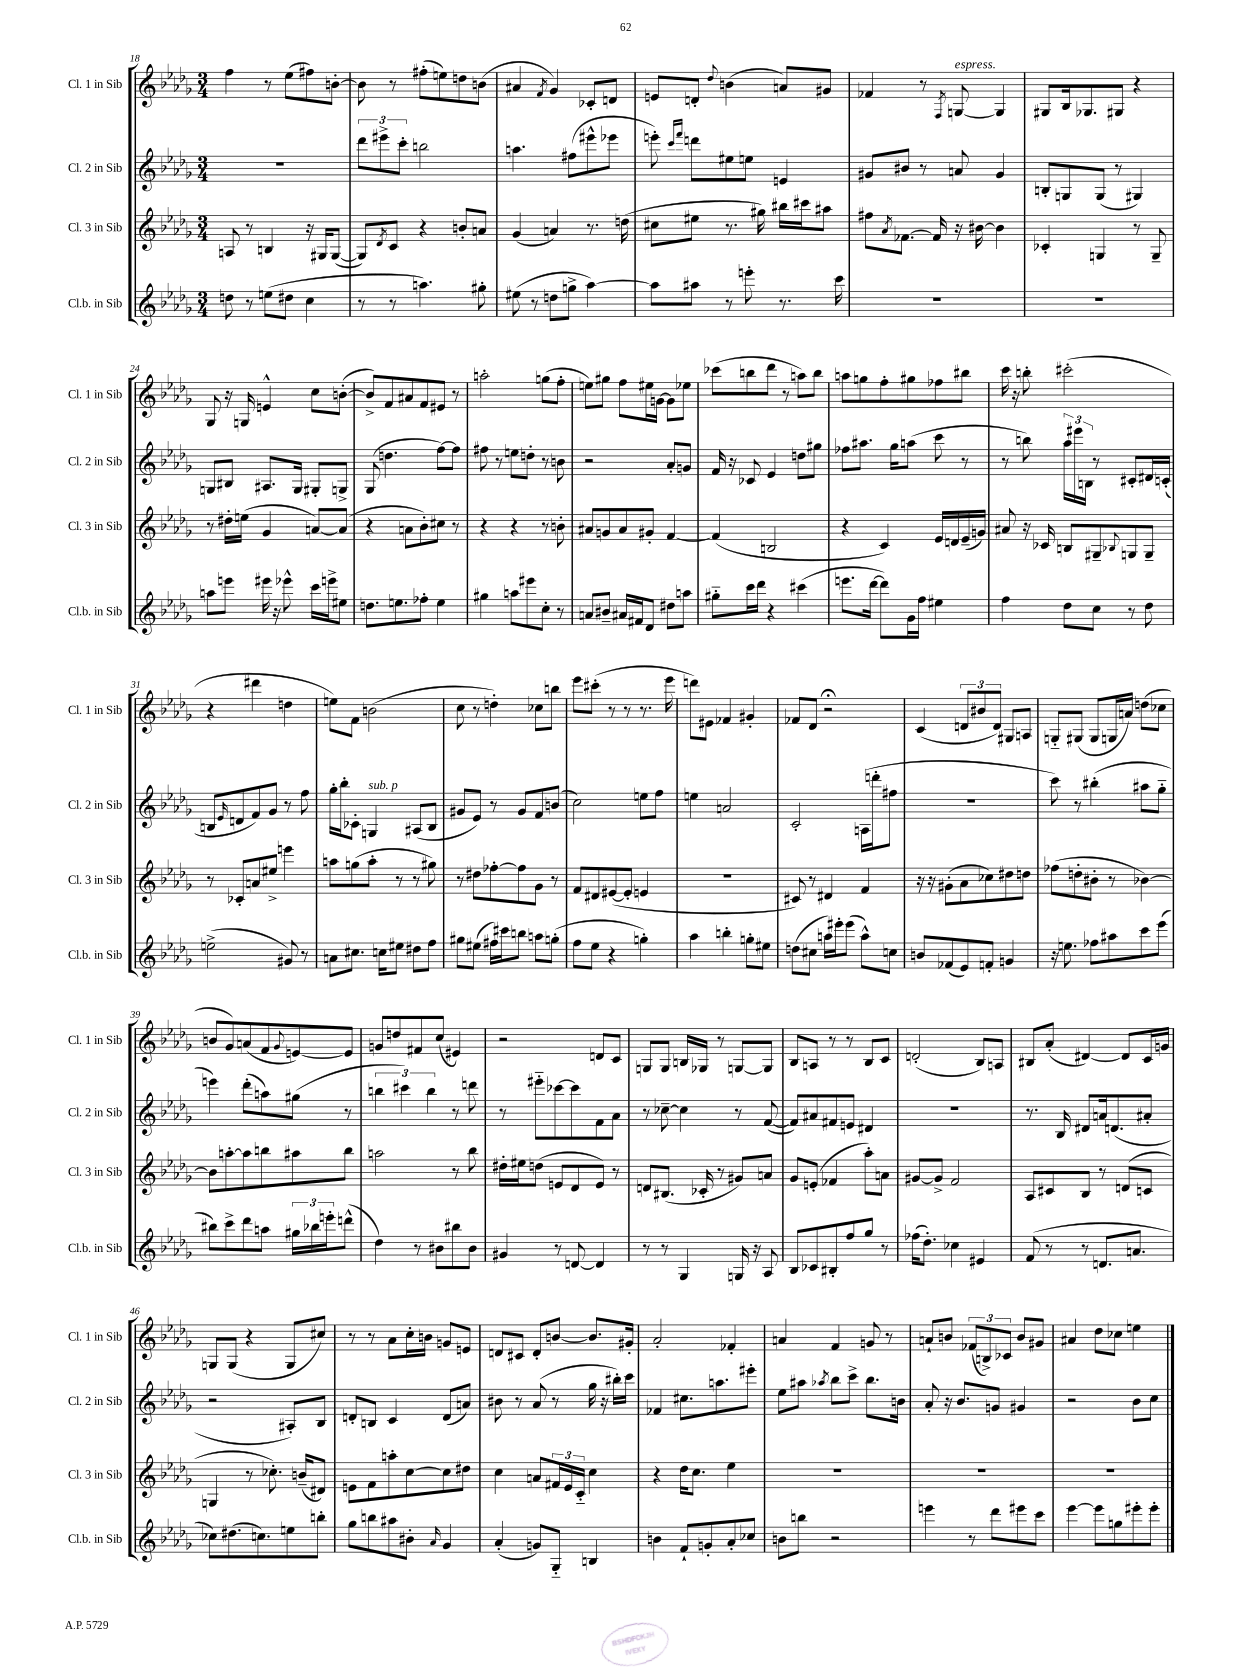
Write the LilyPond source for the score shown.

<<
\new StaffGroup <<
\new Staff = "s0" \with { instrumentName = "Cl. 1 in Sib" shortInstrumentName = "Cl. 1 in Sib" } {
    \clef treble \key des \major \numericTimeSignature \time 3/4
    f''4 r8 ees''8( fis''8) b'8~-. |
    b'8 r8 fis''8-.( e''8) d''8 b'8( |
    ais'4 \acciaccatura { f'8 } ges'4) ces'8-. d'8 |
    e'8 d'8-. \appoggiatura { des''8 } b'4( a'8) gis'8 |
    fes'4 r8 \acciaccatura { f8 } g8~^\markup { \italic "espress." } g4 |
    gis8 bes16 ges8. gis8 r4 |
    ges8 r16 g16 e'4-^ c''8 b'8~-.( |
    b'8->) f'8 ais'8 f'8 eis'8 r8 |
    a''2-. g''8( f''8-. |
    e''8) gis''8 f''8 eis''16 g'16~ g'8 ees''8 |
    ces'''8( b''8 des'''8 r8 a''8) b''8 |
    a''8 g''8 f''8-. gis''8 fes''8 bis''8 |
    c'''16 r16 b''8-. cis'''2-.( |
    r4 dis'''4 d''4 |
    e''8) f'8 b'2( |
    c''8 r8 d''4-.) ces''8 b''8 |
    ees'''8 cis'''8-.( r8 r8 r8. ees'''16 |
    d'''8) eis'8 fes'4 gis'4-. |
    fes'8 des'8 r2\fermata |
    c'4( \tuplet 3/2 { d'8 bis'8 d'8) } gis8 a8 |
    g8-_ gis8( gis8 g16 a'16) d''8( ces''8 |
    b'8 ges'8) a'8( f'8 \appoggiatura { ges'8 } e'8~) e'8 |
    g'8 d''8 fis'8 c''8( eis'4) |
    r2 d'8 c'8 |
    g8 g8 b16 ges16 r8 g8~ g8 |
    bes8 a8 r8 r8 bes8 c'8 |
    d'2-.( bes8) a8 |
    bis8 aes'8-.( dis'4~) dis'8 c'16 g'16 |
    g8 g8( r4 g8 cis''8) |
    r8 r8 aes'8 c''16-. b'16 g'8 e'8 |
    d'8 cis'8 d'8-. b'8~ b'8. gis'16-. |
    aes'2-. fes'4-. |
    a'4 f'4 g'8 r8 |
    a'8-! b'8 \tuplet 3/2 { fes'8( b8->) ces'8 } b'8 gis'8 |
    ais'4 des''8 ces''8 e''4 \bar "|." |
}
\new Staff = "s1" \with { instrumentName = "Cl. 2 in Sib" shortInstrumentName = "Cl. 2 in Sib" } {
    \clef treble \key des \major \numericTimeSignature \time 3/4
    R2. |
    \tuplet 3/2 { des'''8 eis'''8-> c'''8-. } b''2 |
    a''4. fis''8( eis'''8-^ ees'''8 |
    e'''8-.) \grace { c'''16 f'''16 } d'''8 eis''8 e''8 e'4 |
    gis'8 bis'8 r8 a'8 gis'4 |
    b8-. g8 g8( r8 gis4) |
    g8 bis8 ais8. g16 gis8-. g8-> |
    ges8( d''4. f''8~) f''8 |
    fis''8 r8 e''8 d''8-. r8 b'8 |
    r2 aes'8-. g'8 |
    f'16 r16 ces'8 ees'4 d''8 gis''8 |
    fes''8 ais''8. ges''16 a''8( c'''8 r8 |
    r8 b''8) \tuplet 3/2 { aes''16 eis'''16 b16 } r8 cis'8-. dis'16 c'16-.( |
    b8 \grace { ees'16 } d'8 f'8) ges'8 r8 f''8 |
    ges''16-. bes''16-. ces'8-. g4^\markup { \italic "sub. p" } ais8( bes8 |
    gis'8 ees'8) r8 gis'8 f'8 b'8( |
    c''2) e''8 f''8 |
    e''4 a'2 |
    c'2-. a16( d'''16-. fis''8 |
    R2. |
    c'''8) r8 bis''4-.( ais''8 ges''8-_ |
    e'''4) des'''8-.( a''8) gis''8( r8 |
    \tuplet 3/2 { b''4 cis'''4) b''4 } r8 d'''8 |
    r8 eis'''8-_ ces'''8~ ces'''8 f'8 aes'8 |
    r8 ces''8~-- ces''4 r8 f'8~( |
    f'8) ais'8 fis'8 e'8 dis'4 |
    R2. |
    r8. bes16 dis'8 a'16 d'8.( ais'8-. |
    r2 ais8-.) bes8 |
    d'8-. b8 c'4 d'8( a'8) |
    bis'8 r8 aes'8( r8 ges''16 r16 bis''16-.) c'''16 |
    fes'4 cis''8. a''8. eis'''8-. |
    ees''8 ais''8 \acciaccatura { aes''8 } bes''8 c'''8-> bes''8. b'16 |
    aes'8-. r16 bes'8. g'8 gis'4 |
    r2 bes'8 c''8 \bar "|." |
}
\new Staff = "s2" \with { instrumentName = "Cl. 3 in Sib" shortInstrumentName = "Cl. 3 in Sib" } {
    \clef treble \key des \major \numericTimeSignature \time 3/4
    a8 r8 b4 r16 gis16 gis8~( |
    gis8) \acciaccatura { des'8 } c'8 r4 b'8-. a'8 |
    ges'4( a'4) r8. d''16( |
    cis''8 eis''8 r8. gis''16) bis''16 cis'''16 ais''8 |
    fis''8 \acciaccatura { aes'8 } fes'8.~ fes'16 r16 bis'16~ bis'4 |
    ces'4-. g4 r8 g8-- |
    r8 dis''16-. e''16( ges'4 a'8~) a'8( |
    r4 a'8 bes'8-.) cis''8 r8 |
    r4 r4 r8 b'8-. |
    ais'8 g'8 ais'8 gis'8-. f'4~ |
    f'4( b2 |
    r4 c'4) ees'16 d'16 ees'16--( g'16) |
    ais'8 r16 ces'16 b8 gis8-- \appoggiatura { bes8 } g8 g8-- |
    r8 ces'8-. a'8 eis''8-> e'''4 |
    a''8 g''8( a''8-. r8 r8 gis''8) |
    r8 dis''8 fes''8~-. fes''8 ges'8 r8 |
    f'8 dis'8 eis'8~( eis'8-. e'4 |
    R2. |
    cis'8) r8 dis'4 f'4 |
    r16 r16 gis'8-.( aes'8 ces''8) dis''8 d''8 |
    fes''8( d''8-. bis'8-. r8 bes'4~) |
    bes'8 a''8~-. a''8 b''8 ais''8 b''8 |
    a''2 r8 bes''8 |
    dis''16-. eis''16 d''8( e'8 des'8 e'8) r8 |
    d'8 bis8.( ces'16-. r8 gis'8) a'8 |
    ges'8 e'8-.( fes'4 aes''8-.) a'8 |
    gis'8~ gis'8-> f'2 |
    aes8 cis'8 bes8 r8 d'8( c'8 |
    g4 r8 ces''8.-.) b'16--( dis'8) |
    e'8 f'8 a''8-. c''8~ c''8 dis''8 |
    c''4 a'8 \tuplet 3/2 { fis'16 ees'16 c'16-_ } c''4 |
    r4 des''16 c''8. ees''4 |
    R2. |
    R2. |
    R2. \bar "|." |
}
\new Staff = "s3" \with { instrumentName = "Cl.b. in Sib" shortInstrumentName = "Cl.b. in Sib" } {
    \clef treble \key des \major \numericTimeSignature \time 3/4
    d''8 r8 e''8( dis''8 c''4 |
    r8 r8 a''4.) gis''8-. |
    eis''8( r8 d''8 g''8-> aes''4~) |
    aes''8 ais''8 r8 e'''8-. r8. c'''16 |
    R2. |
    R2. |
    a''8 e'''8 eis'''16 r16 ees'''8-^ c'''16 e'''16-> eis''8 |
    d''8. e''8. fes''8-. e''4 |
    gis''4 a''8 eis'''8 c''8-. r8 |
    a'8 bis'8-- ais'16 fis'16 des'8 dis''8 a''8 |
    gis''8-_ c'''16 des'''16 r4 cis'''4( |
    e'''8. des'''16~ des'''8) ges'16 f''16 eis''4 |
    f''4 des''8 c''8 r8 des''8 |
    e''2->( gis'8) r8 |
    a'8 cis''8. c''16 eis''8 dis''8 f''8 |
    gis''8 eis''8( fis''16) cis'''16 b''8 a''8 g''8-.( |
    f''8 ees''8 r4 g''4-.) |
    aes''4 b''4-. g''8-. eis''8 |
    d''8( cis''8 a''16) eis'''16-. eis'''8( a''8-^) c''8 |
    b'8 fes'8( ees'8) f'8-. g'4 |
    r16 e''8. fes''8 ais''8 c'''8 ees'''8( |
    bis''8) c'''8-> des'''8 a''8 \tuplet 3/2 { gis''16 bes''16 e'''16-. } d'''8-^( |
    des''4) r8 bis'8 bis''8 bis'8 |
    gis'4 r8 d'8~ d'4 |
    r8 r8 ges4 g16 r16 aes8 |
    bes8 ces'8 bis8-. f''8 ges''8 r8 |
    fes''16( des''8.-.) ces''4 eis'4 |
    f'8( r8 r8 d'8. a'8. |
    ces''8) dis''8.( c''8.) e''8 b''8-. |
    ges''8 b''8 ais''8 bis'8-. \grace { aes'16 } ges'4 |
    aes'4-.( g'8) ges8-_ b4 |
    b'4 f'8-! g'8-. aes'8-. ces''8 |
    b'8 b''8 r2 |
    e'''4 r8 des'''8 eis'''8 c'''8 |
    ees'''4~ ees'''8 g''8 eis'''8-. eis'''8-. \bar "|." |
}
>>
>>
\layout { \context { \Score currentBarNumber = #18 } }
